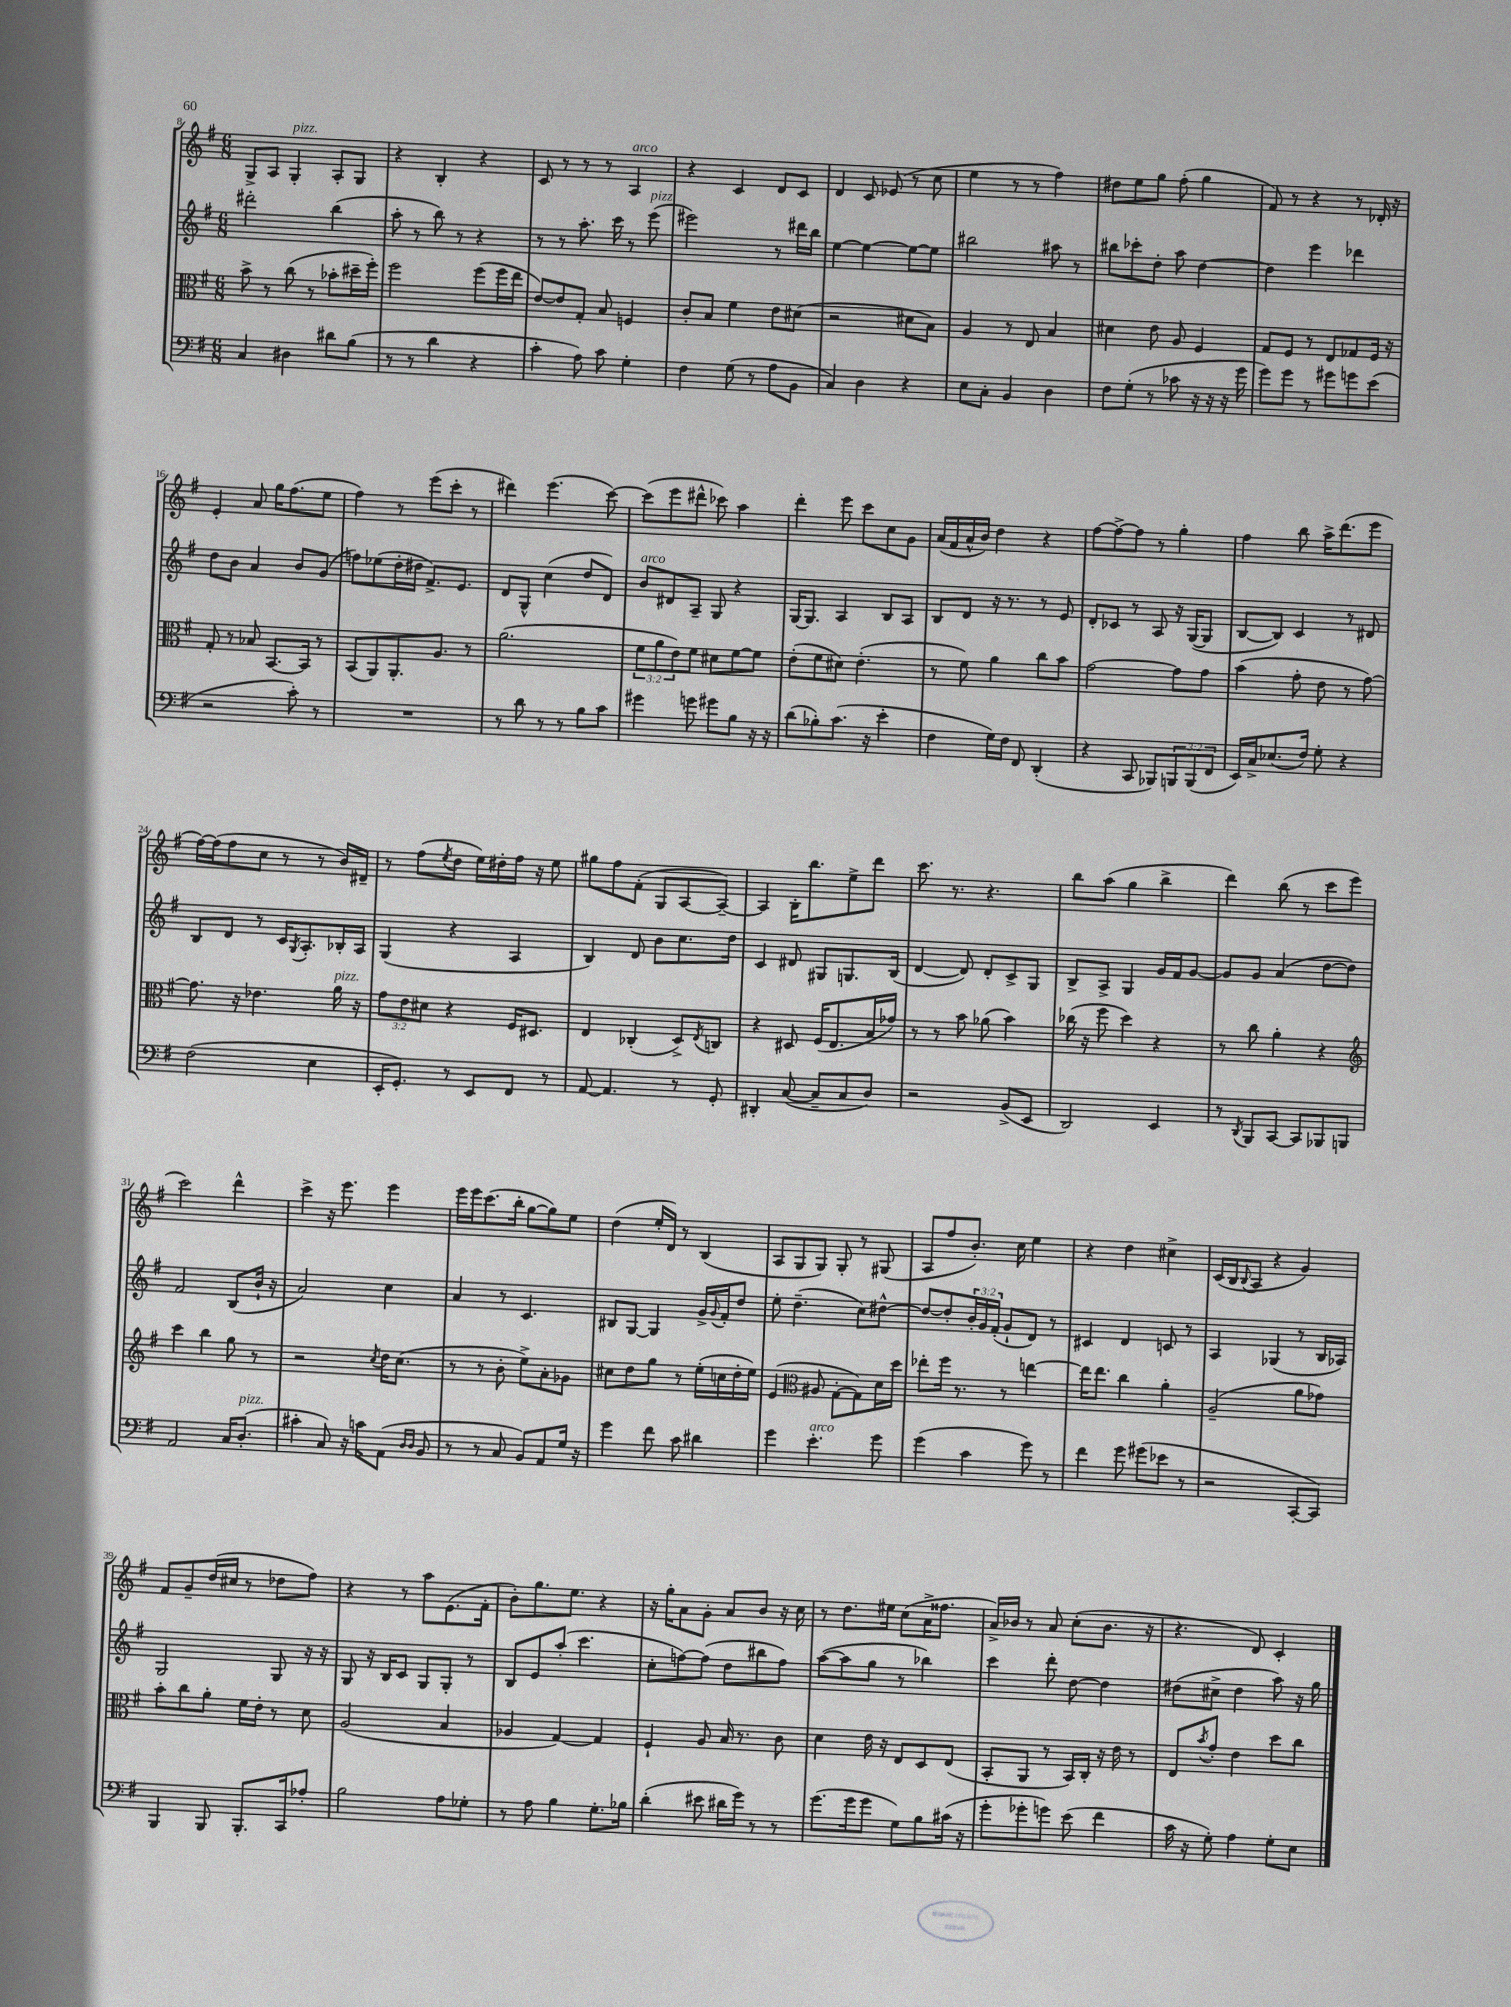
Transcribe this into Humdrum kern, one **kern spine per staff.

**kern	**kern	**kern	**kern
*staff4	*staff3	*staff2	*staff1
*clefF4	*clefC3	*clefG2	*clefG2
*k[f#]	*k[f#]	*k[f#]	*k[f#]
*M6/8	*M6/8	*M6/8	*M6/8
4C	8b^	2ddd#'	8G^
.	8r	.	8A
4D#	(8cc	.	4G'
.	8r	.	.
8d#	8b-'	(4bb	8A'
(8B	16dd#~	.	8G
.	16ff#')	.	.
=	=	=	=
8r	2ff#	8aa'	4r
8r	.	8r	.
4d	.	8bb)	4B'
.	.	8r	.
4r	(8ff#	4r	4r
.	16ff#	.	.
.	16ee	.	.
=	=	=	=
4c'	[8e)	8r	8c
.	8e]	8r	8r
8A)	8G'	8.aa'	8r
8c	8B	.	8r
.	.	16ccc	.
4G'	4F	8r	4A
.	.	(8eee	.
=	=	=	=
4F#	8c'	2eee#)	4r
.	8B	.	.
(8G	4f#	.	4c
8r	.	.	.
8A	8e	8r	8d
8BB	(8d#	16ddd#	8c
.	.	16bb	.
=	=	=	=
4C)	2r	[4ee	4d
4D	.	4ee_	8c
.	.	.	(8e-
4r	8d#	8ee_	8r
.	8B)	8ee]	8cc
=	=	=	=
8E	4A	2bb#	4ee
8C'	.	.	.
4BB	8r	.	8r
.	8E	.	8r
4D	4B	8aa#	4ff#)
.	.	8r	.
=	=	=	=
8F#	4d#	8bb#	8dd#
(8G'	.	8ccc-'	8ee
8r	8e	8dd'	8gg
8c-	8A	8aa	(8ff#'
16r	4F#	[4dd	4gg
16r	.	.	.
16r	.	.	.
16g	.	.	.
=	=	=	=
8g)	8G	4dd]	8f#)
8g	8F#	.	8r
8r	8r	4eee	4r
8g#	8E	.	.
8g	8G-	4ddd-	8r
(8e	16F#	.	16d-'
.	16r	.	16r
=	=	=	=
2r	8G'	8dd	4e'
.	8r	8b	.
.	8B-	4a	8a
.	[8.BB	.	16gg
.	.	.	(8.ff#
8c')	.	8b	.
.	16BB]	.	.
8r	8r	(8g	8ee
=	=	=	=
2.r	(8BB	8ff)	4ff#)
.	8AA)	(8ee-	.
.	8.AA'	16dd'	8r
.	.	16dd#	.
.	.	8.f#^)	(8eee
.	8.A	.	.
.	.	.	8ccc'
.	.	8.e	.
.	8r	.	8r
=	=	=	=
8r	(2.a	8d	4ddd#)
8d	.	8G^^	.
8r	.	(4cc	(4.eee
8r	.	.	.
8B	.	8dd	.
8c	.	8d)	[8ccc)
=	=	=	=
4g#	12f#	8b	(8ccc]
.	12a	.	.
.	.	8d#	8eee
.	12e)	.	.
8g	8f#	8A~	8ddd#^^
8g#	8d#	8G	8ccc-)
8B	[8f#	4r	4aa
16r	8f#]	.	.
16r	.	.	.
=	=	=	=
(8d	(8e'	[16G	4ddd'
.	.	8.G]	.
8B-')	8f#	.	.
(8.c	8d#)	4A	8eee
.	(4.e'	.	8ccc
16r	.	.	.
4e'	.	8B	8cc
.	.	8A	8g
=	=	=	=
4F#	8r	8B	(16a
.	.	.	16f#
.	8f#)	8d	16a^^
.	.	.	16b)
16G)	4a	16r	4dd
16F#	.	8.r	.
8FF#	.	.	.
(4DD'	8cc	8r	4r
.	8b	8e	.
=	=	=	=
4r	[2g	8d'	[8ff#
.	.	8c-	8ff#^_
8CC	.	8r	8ff#]
8BBB-)	.	8A	8r
12BBB	8g]	16r	4gg'
.	.	([16G	.
(12BBB	.	.	.
.	8g	8G]	.
12FF#	.	.	.
=	=	=	=
16EE)	(4b	[8B	4ff#
16C^	.	.	.
(8.E-	.	8B])	.
.	8g'	4c	8bb
16F#)	.	.	.
8G'	8e	.	16aa^
.	.	.	(8.ddd
4r	8r	8r	.
.	[8g)	8d#	8eee
=	=	=	=
(2F#	8.g]	8B	[16ff#)
.	.	.	(16ff#]
.	.	8d	8ff#
.	16r	.	.
.	4.e-	8r	8cc
.	.	16c	8r
.	.	8qG	.
.	.	8.A'	.
4E	.	.	8r
.	16a	16B-'	16b)
.	16r	16A	16d#~
=	=	=	=
16EE'	12g	(4G	8r
8.GG')	.	.	.
.	12e	.	.
.	.	.	(8ff#
.	12d#	.	.
.	.	.	8qee
8r	4r	4r	8dd
8EE	.	.	16ee)
.	.	.	16dd#'
8FF#	16F#	4A	16ff#
.	8.D#	.	16r
8r	.	.	8ee
=	=	=	=
[8AA	4E	4B)	8gg#
4.AA]	.	.	8ff#
.	(4C-'	8d	(8f#'
.	.	8b	8G
8r	8D^)	8.cc	[8A
.	8qE	.	.
8GG'	8C	.	8A~_)
.	.	16dd	.
=	=	=	=
4DD#'	4r	4c	4A]
([8C	8D#	8d#	16B'
.	.	.	8.bb
8C~]	(16F#	8G#	.
.	8.E	.	.
8C	.	8.G	8ee^
8D)	16B	.	8ddd
.	16g-)	(16B	.
=	=	=	=
2r	8r	[4d	8.ccc
.	8r	.	.
.	.	.	8.r
.	8b	8d])	.
.	(8a-	8d'	4.r
(8BB^	4b)	8c^	.
8EE	.	8G	.
=	=	=	=
2DD)	(16cc-	8B^	8bb
.	16r	.	.
.	8ff#	8A^	(8aa
.	4dd)	4G	4gg
4EE	4r	16g	4bb^
.	.	16f#	.
.	.	[8g	.
=	=	=	=
8r	8r	8g]	4ddd)
8qDD	.	.	.
8BBB	8cc	8g	.
[8CC	4a'	(4a	(8bb
8CC]	.	.	8r
8BBB-	4r	[8dd	8ccc
8BBB	.	8dd])	8eee
=	=	=	=
*	*clefG2	*	*
2AA	4ccc	2f#	2ccc)
.	4bb	.	.
16C	8gg	(8B	4ddd^^
(8.D'	.	.	.
.	8r	16b`	.
.	.	16r	.
=	=	=	=
4c#'	2r	2a)	4ccc^
8C)	.	.	16r
.	.	.	8.eee
16r	.	.	.
16c	.	.	.
.	8qcc	.	.
(8AA	16dd	4cc	4eee
.	(8.cc	.	.
16qqD	.	.	.
16qqD	.	.	.
8BB	.	.	.
=	=	=	=
8r	8r	4a	16eee
.	.	.	16eee
8r	8r	.	(8.ccc
8C	8b'	8r	.
.	.	.	16bb'
8BB)	8ee^)	4.c	[8gg
8AA	8a'	.	8gg])
16G	8g-	.	8ee
16r	.	.	.
=	=	=	=
4g	8cc#	8B#	(4dd
.	8dd	[8G	.
8f#	8gg	4G]	16ee'
.	.	.	16d)
8c	8r	.	8r
4d#	(16ee'	16g^	(4B
.	.	8qqg	.
.	16cc	16f#'	.
.	16dd'	8dd	.
.	16ee)	.	.
=	=	=	=
4g	(4e	8ee'	8A
.	.	(4.dd~	8G
*	*clefC3	*	*
4.e'	8A#	.	8G)
.	[8G'	.	8G'
.	8G])	8cc)	8r
8g	16d	[8dd#^^	(8G#
.	16dd	.	.
=	=	=	=
(4g	8ee-'	8dd#_	8A
.	16ff#	8dd#']	8ff#
.	8.r	.	.
4c	.	24b'	8.b')
.	.	24g	.
.	.	(24f#'	.
.	8r	8g`	.
.	.	.	16cc
8g)	[4ee	8d)	4ee
8r	.	8r	.
=	=	=	=
4f#	16ee]	4c#	4r
.	8.ee	.	.
8g	4cc	4d	4dd
(8g#	.	.	.
8e-	4a'	8c	4cc#^
8r	.	8r	.
=	=	=	=
2r	(2A~	4A	(16c
.	.	.	16B
.	.	.	8qqB
.	.	.	8A
.	.	(4G-	4r
[8CC'	8a	8r	4g)
8CC])	8g-)	16B	.
.	.	16A-)	.
=	=	=	=
4BBB	8b'	2G	8f#
.	8cc	.	8g~
8BBB	8a'	.	(16dd
.	.	.	16cc#
8.BBB'	16f#	.	8r
.	16e'	.	.
.	8r	8G	8dd-
16CC	.	.	.
8A-'	8d	16r	8ff#)
.	.	16r	.
=	=	=	=
2B	(2A	8G	4r
.	.	16r	.
.	.	16B	.
.	.	8c	8r
.	.	8G	8aa
8A	4B	8G'	(8.e
8G-'	.	8r	.
.	.	.	16f#'
=	=	=	=
8r	4A-	8B	8b')
8A	.	8e	8.gg
4B	[4G)	(8aa'	.
.	.	.	8.ee
.	.	4.ccc	.
8.G'	4G]	.	4r
16B-	.	.	.
=	=	=	=
(4d'	4F#`	8cc'	16r
.	.	.	16gg'
.	.	[8ff)	8a
8e#	8A	(8ff]	8g'
16d#	16B	8dd	8a
16g)	8.r	.	.
8r	.	8bb#	8b
8r	8c	8ff)	16r
.	.	.	16cc
=	=	=	=
(8.g	4d	([8aa	8r
.	.	8aa]	8.dd
16g	.	.	.
8g	16e	8gg	.
.	16r	.	16ee#
8G)	8E	8r	(8cc
8B	8D	4bb-)	16a^
.	.	.	8.ff##
(16c#	(8E	.	.
16r	.	.	.
=	=	=	=
8g'	8BB'	4ccc	16a^)
.	.	.	16b-
8g-'	8AA	.	8r
8g)	8r	8ddd'	8a
(8e	16BB)	[8dd	(8cc'
.	16C'	.	.
4f#	16r	4dd]	8.b-
.	16e	.	.
.	8r	.	.
.	.	.	16r
=	=	=	=
16c	8E	(8dd#	4.r
16r	.	.	.
.	8qb	.	.
8G')	8g'	8cc#^	.
4A	4e	4dd#	.
.	.	.	8d)
8G'	8dd	8aa)	4c'
8E	8cc	16r	.
.	.	16gg	.
==	==	==	==
*-	*-	*-	*-
